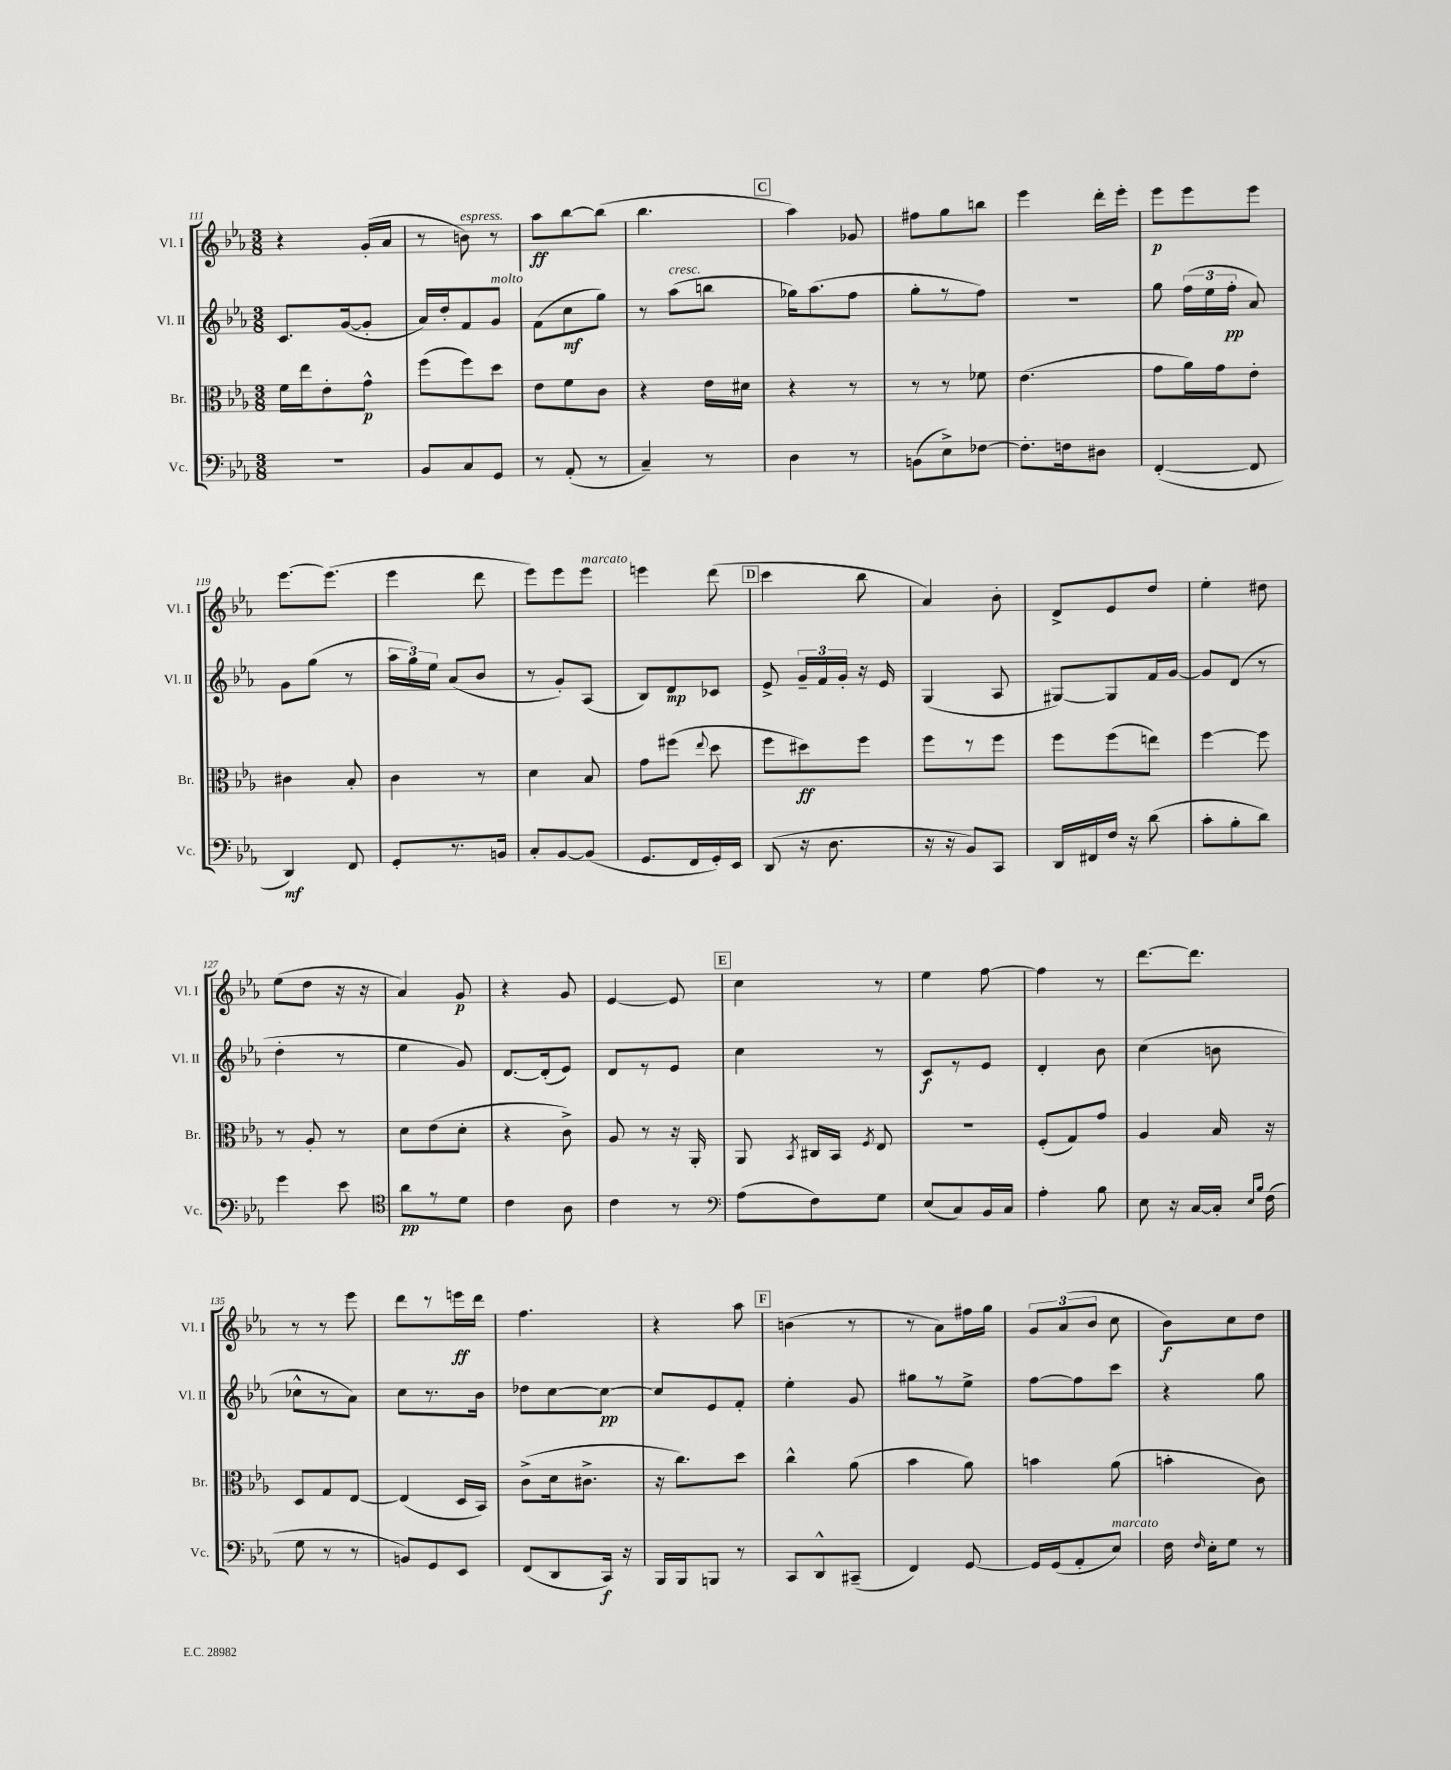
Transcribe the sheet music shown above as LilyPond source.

<<
\new StaffGroup <<
\new Staff = "s0" \with { instrumentName = "Vl. I" shortInstrumentName = "Vl. I" } {
    \clef treble \key ees \major \numericTimeSignature \time 3/8
    \autoBeamOff r4 g'16[-.( aes'16] |
    r8 b'8^\markup { \italic "espress." }) r8 |
    aes''8[\ff bes''8~ bes''8]( |
    bes''4. |
    \mark \markup { \box "C" } aes''4) ges'8 |
    fis''8[ g''8 b''8] |
    ees'''4 d'''16[-. ees'''16]-. |
    ees'''8[\p ees'''8 ees'''8] |
    ees'''8.[~ ees'''8.]( |
    ees'''4 d'''8 |
    ees'''8[) ees'''8 ees'''8]^\markup { \italic "marcato" } |
    e'''4 d'''8( |
    \mark \markup { \box "D" } c'''4 bes''8 |
    aes'4) bes'8-. |
    d'8[-> ees'8 d''8] |
    ees''4-. dis''8 |
    ees''8[( d''8] r16 r16 |
    aes'4) g'8\p |
    r4 g'8 |
    ees'4~ ees'8 |
    \mark \markup { \box "E" } c''4 r8 |
    ees''4 f''8~ |
    f''4 r8 |
    d'''8.[~ d'''8.] |
    r8 r8 ees'''8 |
    d'''8[ r8 e'''16\ff d'''16] |
    f''4. |
    r4 aes''8 |
    \mark \markup { \box "F" } b'4( r8 |
    r8 aes'8[) fis''16 g''16] |
    \tuplet 3/2 { g'8[ aes'8( bes'8] } c''8 |
    bes'8[\f) c''8 d''8] \bar "|." |
}
\new Staff = "s1" \with { instrumentName = "Vl. II" shortInstrumentName = "Vl. II" } {
    \clef treble \key ees \major \numericTimeSignature \time 3/8
    \autoBeamOff c'8.[ g'16~( g'8]-. |
    aes'16[) d''16-. f'8 g'8]^\markup { \italic "molto" } |
    f'8[( c''8\mf g''8]) |
    r8 aes''8[^\markup { \italic "cresc." }( b''8] |
    \mark \markup { \box "C" } ges''16[) aes''8.( f''8] |
    g''8[-. r8 f''8]) |
    R4. |
    g''8 \tuplet 3/2 { f''16[( ees''16 f''16]-.\pp } aes'8) |
    g'8[ g''8]( r8 |
    \tuplet 3/2 { aes''16[ g''16) ees''16] } aes'8[( bes'8] |
    r8 g'8[-.) aes8]( |
    bes8[) d'8\mp ces'8] |
    \mark \markup { \box "D" } ees'8-> \tuplet 3/2 { g'16[-- f'16 g'16]-. } r16 ees'16 |
    g4( aes8 |
    gis8[~) gis8 f'16 g'16]~ |
    g'8[ d'8]( r8 |
    d''4-. r8 |
    ees''4 g'8) |
    d'8.[~ d'16-.( ees'8]) |
    d'8[ r8 ees'8] |
    \mark \markup { \box "E" } c''4 r8 |
    c'8[\f r8 ees'8] |
    d'4-. bes'8 |
    c''4( b'8 |
    ces''8[-^ r8 aes'8]) |
    c''8[ r8. bes'16] |
    des''8[ c''8~ c''8]~\pp |
    c''8[ ees'8 f'8]-. |
    \mark \markup { \box "F" } ees''4-. g'8 |
    gis''8[ r8 ees''8]-> |
    f''8[~ f''8 c'''8] |
    r4 g''8 \bar "|." |
}
\new Staff = "s2" \with { instrumentName = "Br." shortInstrumentName = "Br." } {
    \clef alto \key ees \major \numericTimeSignature \time 3/8
    \autoBeamOff f'16[ ees''16 ees'8-. g'8]-^\p |
    f''8[( f''8) d''8] |
    ees'8[ f'8 c'8] |
    r4 ees'16[ dis'16] |
    \mark \markup { \box "C" } r4 r8 |
    r8 r8 fes'8 |
    ees'4.( |
    g'8[ aes'16) g'16 ees'8]-. |
    cis'4 bes8-. |
    c'4 r8 |
    d'4 bes8 |
    g'8[ fis''8]( \appoggiatura { ees''8 } d''8 |
    \mark \markup { \box "D" } f''8[ dis''8\ff) f''8] |
    f''8[ r8 f''8] |
    f''8[ f''8( e''8]) |
    f''4~ f''8 |
    r8 aes8-. r8 |
    d'8[ ees'8( d'8]-. |
    r4 c'8->) |
    aes8 r8 r16 aes,16-. |
    \mark \markup { \box "E" } aes,8 \acciaccatura { bes,8 } cis16[ bes,16] \acciaccatura { f8 } ees8 |
    R4. |
    f8[-.( g8) g'8] |
    aes4 bes16 r16 |
    d8[ g8 ees8]~ |
    ees4( d16[ bes,16]) |
    c'8[->( d'16 cis'8.]-> |
    r16 c''8.[) d''8] |
    \mark \markup { \box "F" } c''4-^ aes'8( |
    bes'4 aes'8) |
    b'4 aes'8( |
    b'4-. c'8) \bar "|." |
}
\new Staff = "s3" \with { instrumentName = "Vc." shortInstrumentName = "Vc." } {
    \clef bass \key ees \major \numericTimeSignature \time 3/8
    \autoBeamOff R4. |
    bes,8[ c8 g,8] |
    r8 aes,8-.( r8 |
    c4--) r8 |
    \mark \markup { \box "C" } d4 r8 |
    b,8[( ees8->) fes8]~ |
    fes8.[-. f16 dis8] |
    f,4~-.( f,8 |
    d,4\mf) f,8 |
    g,8[-. r8. b,16] |
    c8[-. bes,8~ bes,8]( |
    g,8.[ f,16 g,16-.) ees,16] |
    \mark \markup { \box "D" } d,8( r16 d8. |
    r16 r16 bes,8[) c,8] |
    d,16[ fis,16 f16] r16 d'8( |
    c'8[-. bes8-. d'8]) |
    g'4 ees'8 |
    \clef tenor aes'8[\pp r8 d'8] |
    c'4 aes8 |
    c'4 r8 |
    \mark \markup { \box "E" } \clef bass aes8[( f8) g8] |
    ees8[( c8) bes,16 c16] |
    aes4-. bes8 |
    ees8 r16 c16[~ c16]-. \grace { ees16[ bes16] } f16( |
    g8 r8 r8 |
    b,8[) g,8 ees,8] |
    f,8[( d,8 c,16]\f) r16 |
    bes,,16[ bes,,16 b,,8] r8 |
    \mark \markup { \box "F" } c,8[ d,8-^ cis,8]--( |
    f,4) g,8~ |
    g,16[ g,16( aes,8-. ees8]^\markup { \italic "marcato" }) |
    f16 \grace { f16 } ees16[-. g8] r8 \bar "|." |
}
>>
>>
\layout { \context { \Score currentBarNumber = #111 } }
